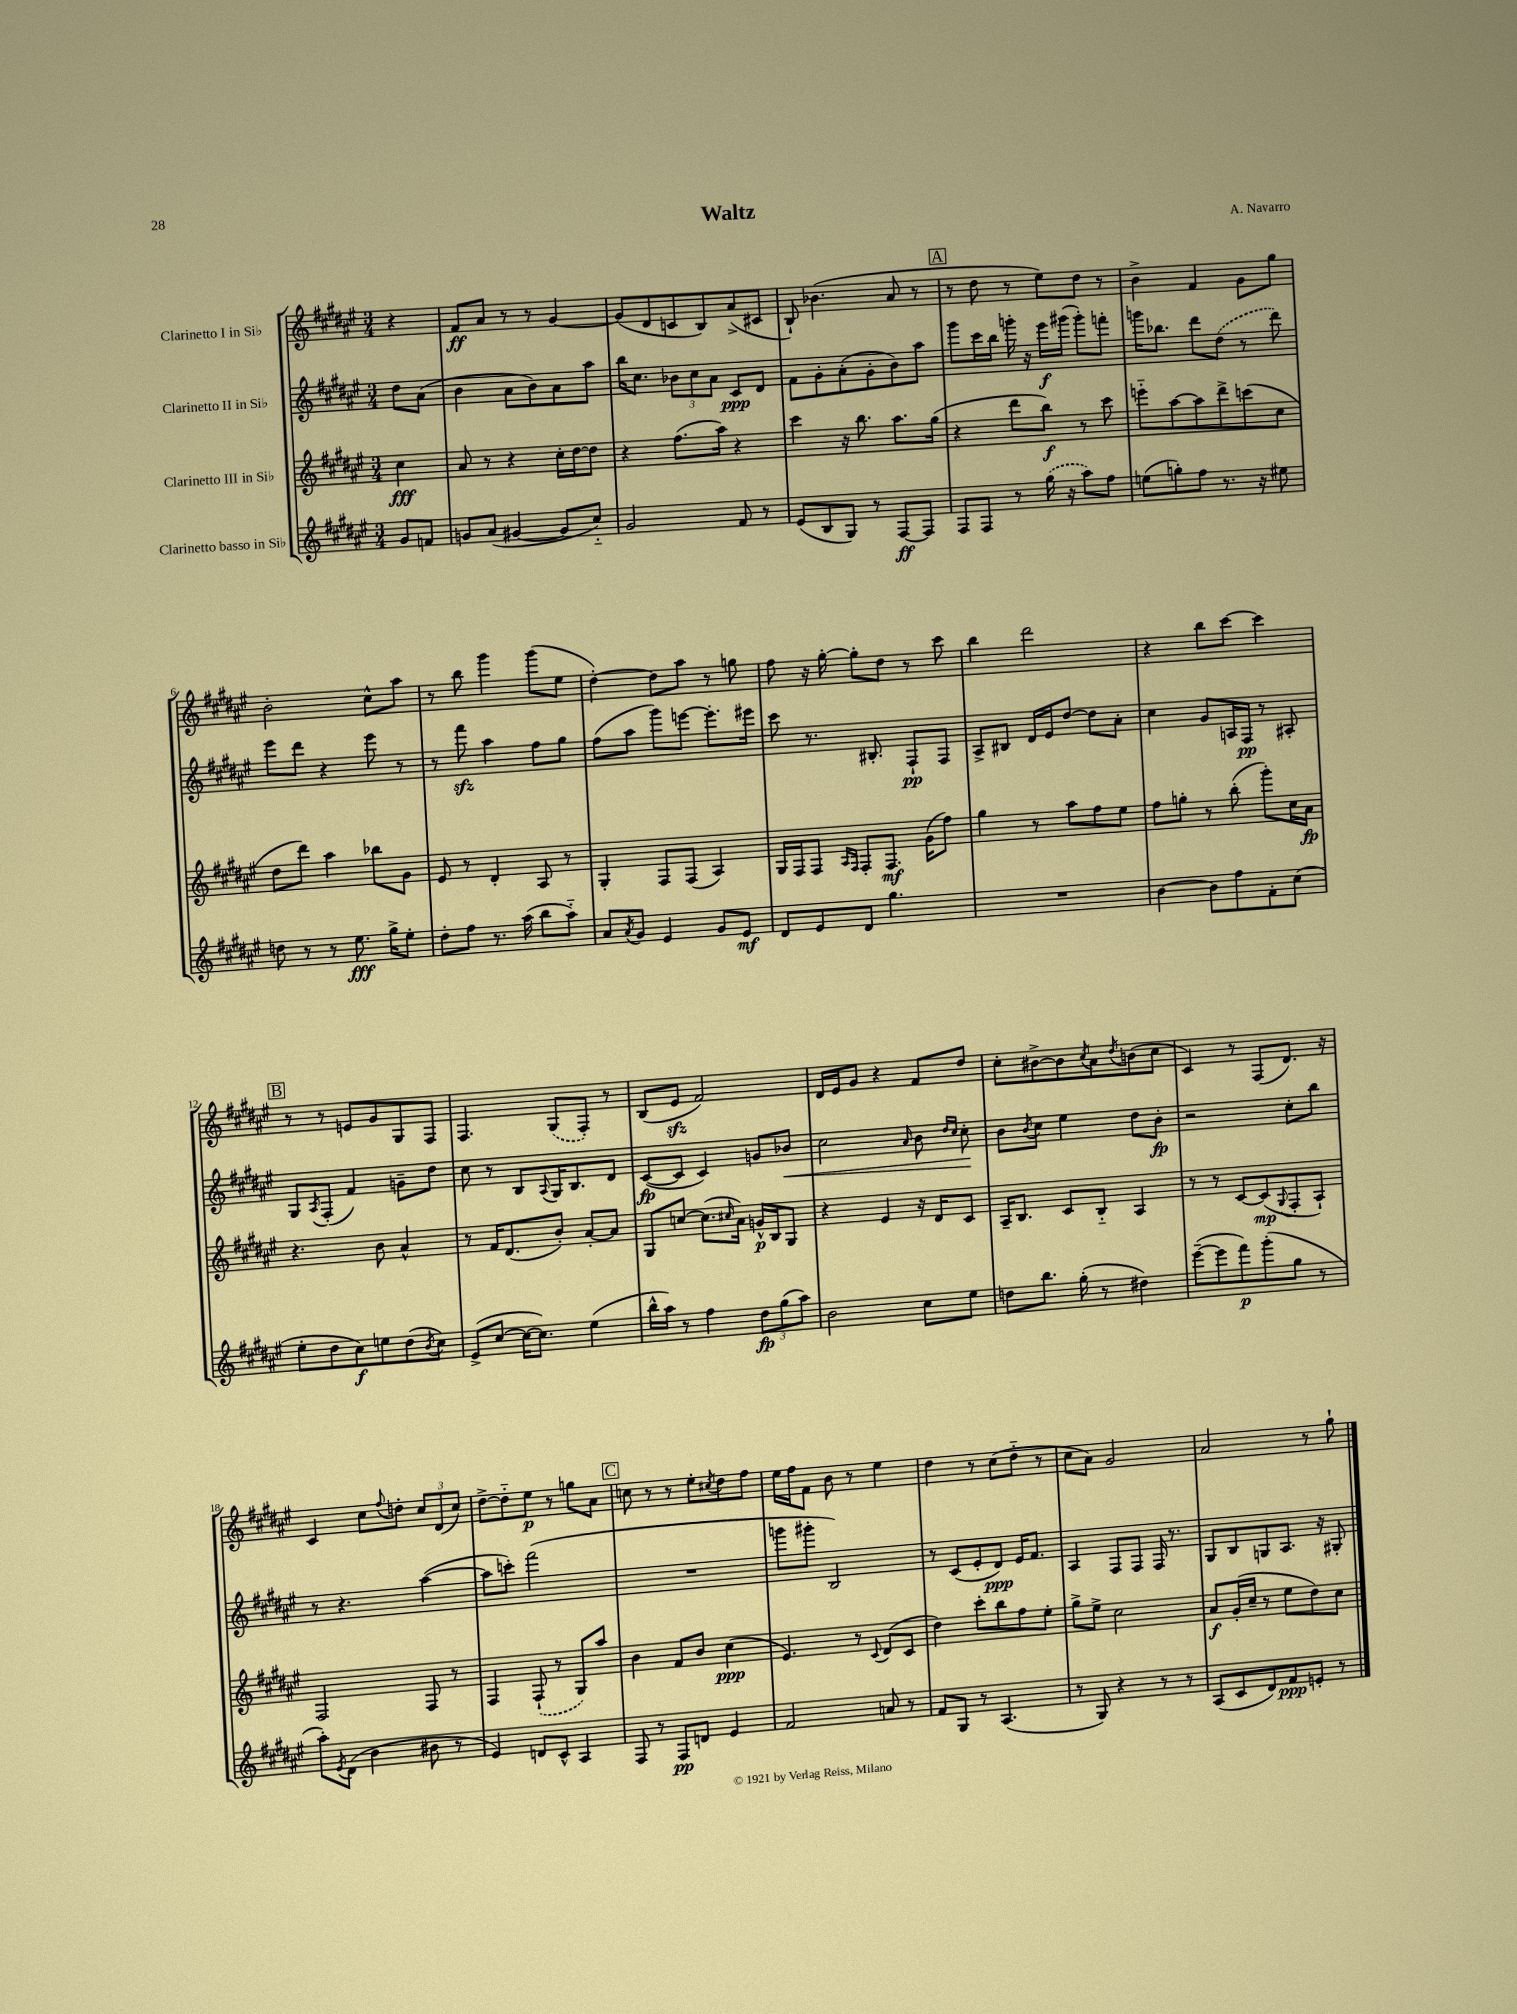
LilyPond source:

\header { title = "Waltz" composer = "A. Navarro" }
<<
\new StaffGroup <<
\new Staff = "s0" \with { instrumentName = "Clarinetto I in Sib" } {
    \clef treble \key fis \major \numericTimeSignature \time 3/4 \partial 4
    r4 |
    fis'8\ff ais'8 r8 r8 gis'4~ |
    gis'8( dis'8 c'8 b8) ais'8->( cis'8 |
    b8-!) bes'4.( ais'8 r8 |
    \mark \markup { \box "A" } r8 dis''8 r8 eis''8) dis''8 r8 |
    b'4-> fis'4 gis'8 gis''8 |
    b'2-. cis''8-^ ais''8 |
    r8 b''8 gis'''4 gis'''8( eis''8 |
    dis''4~-.) dis''8 ais''8 r8 g''8 |
    fis''8 r16 gis''16~-. gis''8-. dis''8 r8 cis'''8 |
    b''4 dis'''2 |
    r4 b''8 cis'''8~ cis'''4 |
    \mark \markup { \box "B" } r8 r8 e'8 gis'8 gis8 fis8 |
    fis4. \once \slurDashed gis8( fis8-.) r8 |
    b8( eis'8\sfz fis'2) |
    dis'16 eis'16 gis'8 r4 fis'8 dis''8 |
    cis''8-. bis'8~-> bis'8 \acciaccatura { cis''8 } ais'8 \acciaccatura { dis''8 } b'8( cis''8 |
    cis'4) r8 fis8( dis'8.) r16 |
    cis'4 cis''8 \appoggiatura { fis''8 } d''8-. \tuplet 3/2 { cis''8 dis'8( cis''8) } |
    dis''8~-> dis''8-_ eis''8\p r8 g''8 ais'8 |
    \mark \markup { \box "C" } c''8 r8 r8 eis''8-. \acciaccatura { cis''8 } dis''8 fis''8 |
    eis''16 fis''16 fis'8 b'8 r8 eis''4 |
    dis''4 r8 cis''8( dis''8-_ r8 |
    cis''8 ais'8) gis'2 |
    ais'2 r8 gis''8-! \bar "|." |
}
\new Staff = "s1" \with { instrumentName = "Clarinetto II in Sib" } {
    \clef treble \key fis \major \numericTimeSignature \time 3/4 \partial 4
    dis''8 ais'8( |
    b'4 ais'8 b'8) ais'8 ais''8 |
    b''16 cis''8. \tuplet 3/2 { bes'8 cis''8 ais'8 } cis'8\ppp dis'8 |
    fis'8 gis'8-. ais'8-.( gis'8-. b'8) ais''8 |
    \mark \markup { \box "A" } gis'''8 cis'''16 b''16 g'''16-. r16 eis'''16\f gis'''16( gis'''8-.) f'''8-. |
    g'''16 bes''8. dis'''8 \once \slurDashed dis''8( r8 dis'''8) |
    eis'''8 dis'''8 r4 eis'''8 r8 |
    r8 fis'''8\sfz ais''4 fis''8 gis''8 |
    fis''8( ais''8 gis'''8) e'''8~ e'''8.-. eis'''16 |
    cis'''8 r8. bis8.-. fis8-!\pp fis8 |
    ais8-> bis8 dis'16 eis'16 dis''8~ dis''8 ais'8-. |
    cis''4 gis'8 a16 fis16\pp r8 ais8-. |
    \mark \markup { \box "B" } gis8 \acciaccatura { ais8 } fis8-.( fis'4) g'8-- dis''8 |
    cis''8 r8 b8 \appoggiatura { ais8 } gis16 b8. dis'8 |
    cis'8~\fp( cis'8 cis'4) g'8 bes'8\< |
    cis''2 \grace { ais'16 } b'8 \grace { dis''16 cis''16 } cis''8-.\! |
    b'8 \acciaccatura { b'8 } cis''8 eis''4 dis''8 b'8-.\fp |
    r2 cis''8-. b''8 |
    r8 r4. ais''4~( |
    ais''8 c'''8-.) fis'''2( |
    \mark \markup { \box "C" } R2. |
    g'''8 gis'''8-. b2) |
    r8 cis'8( eis'8-. dis'8\ppp) eis'16 fis'8. |
    ais4 fis8 fis8 fis16 r8. |
    gis8 b8 g8 ais8. r16 gis8-. \bar "|." |
}
\new Staff = "s2" \with { instrumentName = "Clarinetto III in Sib" } {
    \clef treble \key fis \major \numericTimeSignature \time 3/4 \partial 4
    cis''4\fff |
    ais'8 r8 r4 cis''16-. dis''16~ dis''8 |
    r4 fis''8.( ais''16) r4 |
    cis'''4 r16 b''8. ais''8. gis''16( |
    \mark \markup { \box "A" } r4 dis'''8 b''8\f) r8 cis'''8 |
    e'''8-_ ais''8~ ais''8 dis'''8-> c'''8( cis''8 |
    dis''8 dis'''8) ais''4 bes''8 gis'8 |
    eis'8 r8 dis'4-. ais8 r8 |
    gis4-. fis8 fis8( ais4) |
    gis16 fis16 fis8 \grace { ais16 fis16 } fis8-. fis8.\mf gis'16( fis''8) |
    gis''4 r8 ais''8 fis''8 eis''8 |
    fis''8 g''8-. r8 b''8-.( gis'''8-.) cis''16 ais'16\fp |
    \mark \markup { \box "B" } r4. b'8 ais'4-^ |
    r8 fis'16 dis'8.( b'8-.) ais'8~-. ais'8 |
    gis8 c''8~ c''8.( \grace { cis''16 } ais'16) g'16-^\p b16 gis8 |
    r4 eis'4 r16 dis'16 cis'8 |
    ais16-- b8. cis'8 b8-_ ais4 |
    r8 r8 cis'8~ cis'8\mp( \appoggiatura { gis8 } fis8-. ais8-!) |
    fis2 fis8 r8 |
    fis4 \once \slurDashed fis8-!( r8 gis8) ais''8 |
    \mark \markup { \box "C" } b'4 fis'8 b'8 cis''4\ppp( |
    eis'4.) r8 \appoggiatura { cis'8 } dis'8( cis'8 |
    dis''4) cis'''8-. b''8 fis''8 eis''8-. |
    gis''8-> eis''8-> cis''2 |
    ais'8\f gis'16-.( cis''16-- r8 eis''8 dis''8) cis''8 \bar "|." |
}
\new Staff = "s3" \with { instrumentName = "Clarinetto basso in Sib" } {
    \clef treble \key fis \major \numericTimeSignature \time 3/4 \partial 4
    gis'8 f'8 |
    g'8 ais'8( gis'4~ gis'8 cis''8-_) |
    gis'2 fis'8 r8 |
    eis'8( b8 gis8) r8 fis8~\ff fis8 |
    \mark \markup { \box "A" } fis8 fis8 r8 \once \slurDashed gis''16( r16 ais''8) fis''8 |
    e''8( g''8-.) fis''8 r8. r16 eis''8 |
    d''8 r8 r8 eis''8.\fff gis''16-> eis''8-. |
    dis''8-. fis''8 r8. ais''16( b''8 ais''8-_) |
    ais'8 \acciaccatura { ais'8 } gis'8 eis'4 gis'8 eis'8\mf |
    dis'8 eis'8 dis'8 gis''4. |
    R2. |
    b'4~ b'8 fis''8 fis'8-. cis''8( |
    \mark \markup { \box "B" } eis''8-. dis''8 cis''8\f) e''8 dis''8( \acciaccatura { b'8 } cis''8) |
    eis'8->( cis''8~ cis''16~ cis''8.) eis''4( |
    b''16-^ ais''16) r8 fis''4 \tuplet 3/2 { dis''8\fp gis''8( ais''8) } |
    b'2 cis''8 eis''8 |
    d''8 b''8. gis''16-.( r8 dis''4) |
    eis'''8~--( eis'''8 fis'''8\p) gis'''8-.( gis''8 r8 |
    ais''8-.) \acciaccatura { eis'8 } dis'8( b'4 bis'8 r8 |
    eis'4) d'8 cis'8-^ ais4 |
    \mark \markup { \box "C" } fis8 r8 fis8\pp d'8 eis'4 |
    fis'2 a'8 r8 |
    fis'8 gis8 r8 ais4.( |
    r8 gis8) r4 r8 r8 |
    ais8( cis'8 dis'8) fis'8\ppp e'8-. r8 \bar "|." |
}
>>
>>
